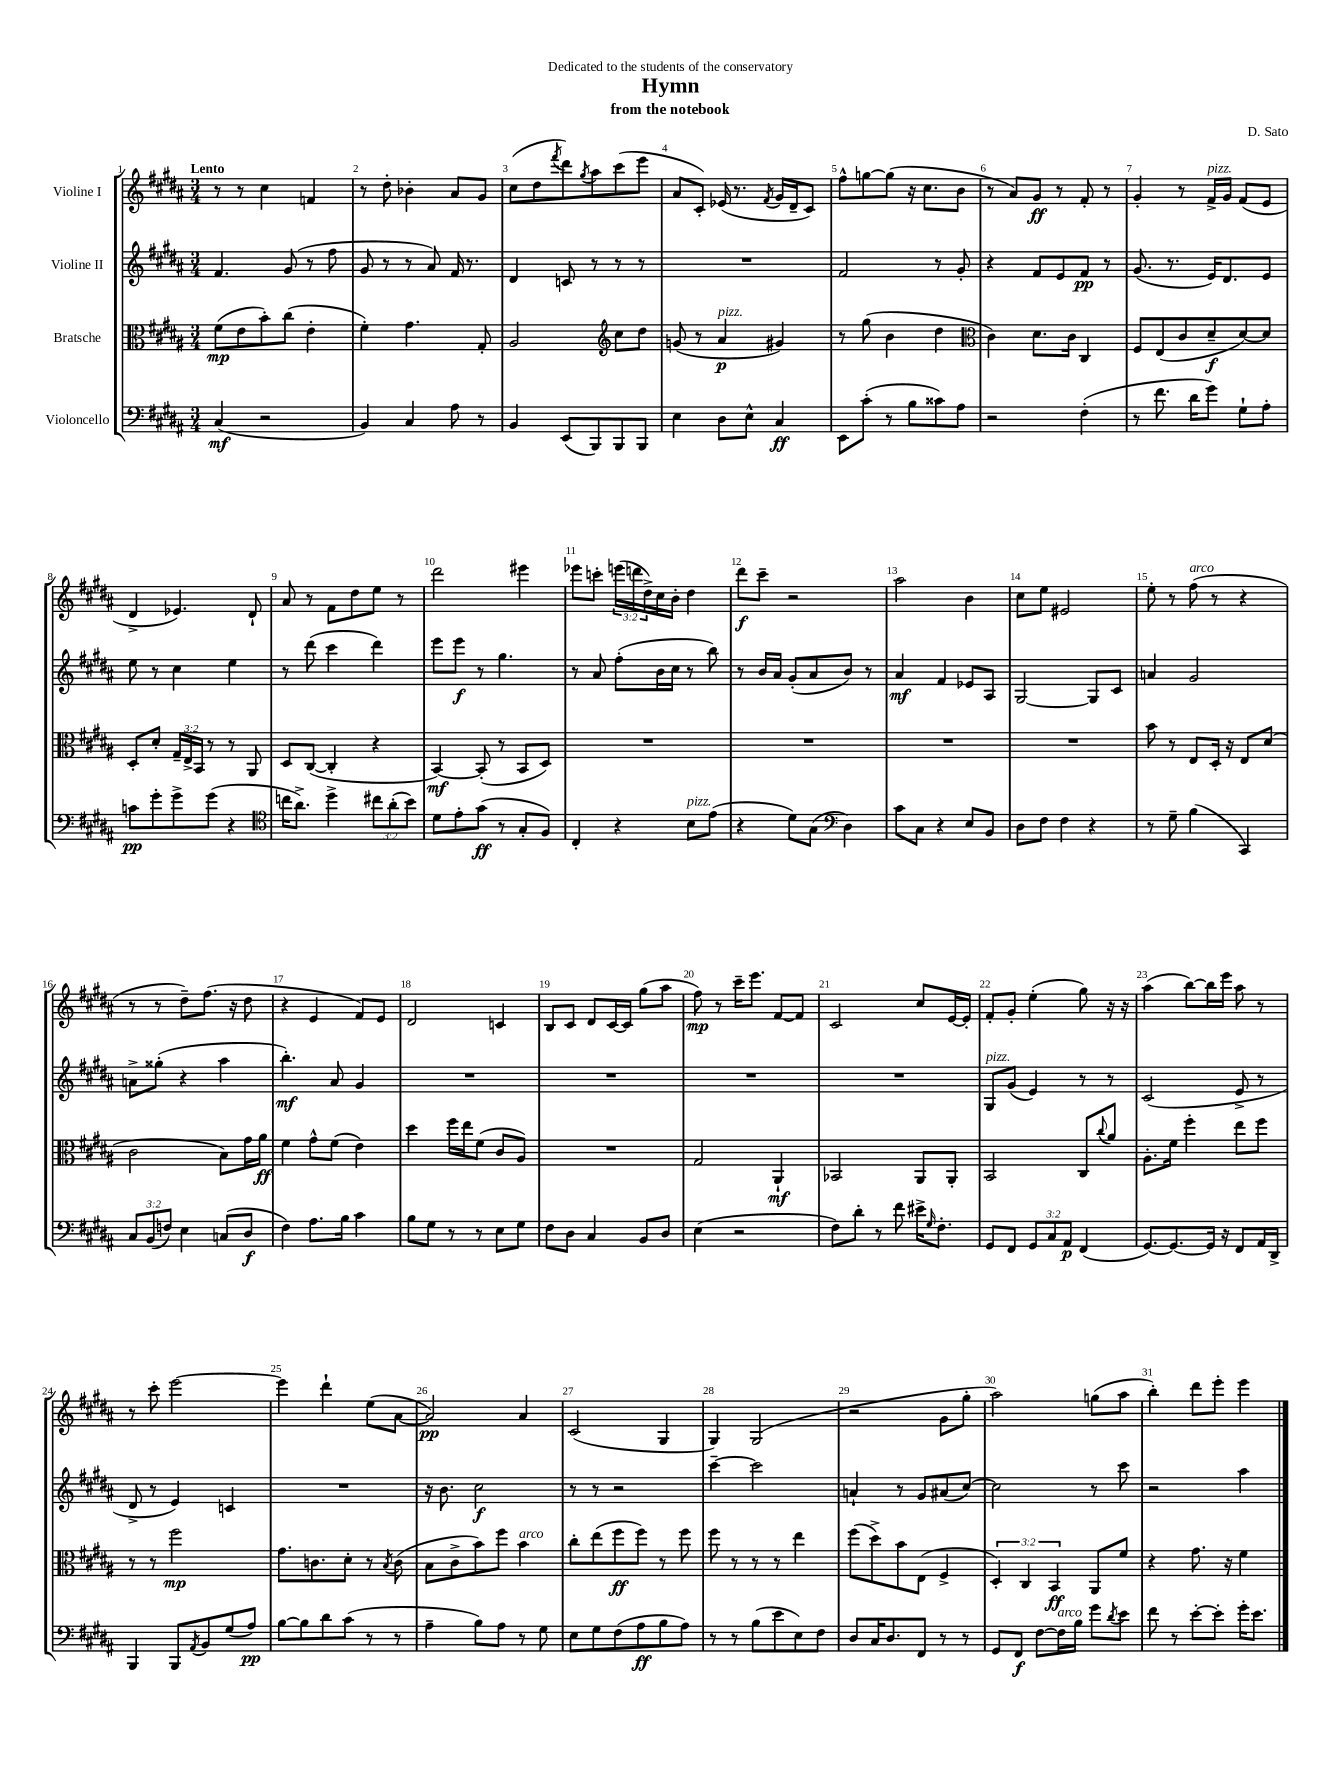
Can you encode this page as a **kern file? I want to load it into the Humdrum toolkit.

**kern	**dynam	**kern	**dynam	**kern	**dynam	**kern	**dynam
*part4	*part4	*part3	*part3	*part2	*part2	*part1	*part1
*staff4	*staff4	*staff3	*staff3	*staff2	*staff2	*staff1	*staff1
*I"Violoncello	*	*I"Bratsche	*	*I"Violine II	*	*I"Violine I	*
*clefF4	*	*clefC3	*	*clefG2	*	*clefG2	*
*k[f#c#g#d#a#]	*	*k[f#c#g#d#a#]	*	*k[f#c#g#d#a#]	*	*k[f#c#g#d#a#]	*
*M3/4	*	*M3/4	*	*M3/4	*	*M3/4	*
=1	=1	=1	=1	=1	=1	=1	=1
!	!	!	!	!	!	!LO:TX:a:B:t=Lento	!
(4C#/	mf	(8f#\L	mp	4.f#/	.	8r	.
.	.	8e\	.	.	.	8r	.
2r	.	8b'\)	.	.	.	4cc#\	.
.	.	(8cc#\J	.	(8g#/	.	.	.
.	.	4e'\	.	8r	.	4fn/	.
.	.	.	.	8ff#\	.	.	.
=2	=2	=2	=2	=2	=2	=2	=2
4BB/)	.	4f#'\)	.	8g#/	.	8r	.
.	.	.	.	8r	.	8dd#'\	.
4C#/	.	4.g#\	.	8r	.	4b-X'\	.
.	.	.	.	8a#/)	.	.	.
8A#\	.	.	.	16f#/	.	8a#/L	.
.	.	.	.	8.r	.	.	.
8r	.	8G#'/	.	.	.	8g#/J	.
=3	=3	=3	=3	=3	=3	=3	=3
4BB/	.	2A#/	.	4d#/	.	(8cc#\L	.
.	.	.	.	.	.	8dd#\	.
.	.	.	.	.	.	8qfff#/	.
(8EE/L	.	.	.	8cn/	.	8ddd#\)	.
.	.	.	.	.	.	8qgg#/	.
8BBB/)	.	.	.	8r	.	8aa#\	.
*	*	*clefG2	*	*	*	*	*
8BBB/	.	8cc#\L	.	8r	.	(8ccc#\	.
8BBB/J	.	8dd#\J	.	8r	.	8eee\J	.
=4	=4	=4	=4	=4	=4	=4	=4
4E\	.	(8gn/	.	2.r	.	8a#/L	.
.	.	8r	.	.	.	8c#'/J)	.
!	!	!LO:TX:a:i:t=pizz.	!	!	!	!	!
8D#\L	.	4a#/	p	.	.	(16e-X/	.
.	.	.	.	.	.	8.r	.
8E^^\J	.	.	.	.	.	.	.
.	.	.	.	.	.	8qf#/	.
4C#/	ff	4g#X/)	.	.	.	16g#/LL	.
.	.	.	.	.	.	16d#~/J	.
.	.	.	.	.	.	8c#/J)	.
=5	=5	=5	=5	=5	=5	=5	=5
8EE\L	.	8r	.	2f#/	.	8ff#^^\L	.
(8c#'\J	.	(8gg#\	.	.	.	[8ggn\	.
8r	.	4b\	.	.	.	(8gg\J]	.
8B\L	.	.	.	.	.	16r	.
.	.	.	.	.	.	8.cc#\L	.
8c##X\)	.	4dd#\	.	8r	.	.	.
8A#\J	.	.	.	8g#'/	.	8b\J	.
=6	=6	=6	=6	=6	=6	=6	=6
*	*	*clefC3	*	*	*	*	*
2r	.	4c#\)	.	4r	.	8r	.
.	.	.	.	.	.	8a#/L)	.
.	.	8.d#\L	.	8f#/L	.	8g#/J	ff
.	.	.	.	8e/	.	8r	.
.	.	16c#\Jk	.	.	.	.	.
(4F#'\	.	4C#/	.	8f#/J	pp	8f#'/	.
.	.	.	.	8r	.	8r	.
=7	=7	=7	=7	=7	=7	=7	=7
8r	.	8F#/L	.	(8.g#/	.	4g#'/	.
8.f#\	.	(8E/	.	.	.	.	.
.	.	.	.	8.r	.	.	.
.	.	8c#/	.	.	.	8r	.
16d#\KL	.	.	.	.	.	.	.
!	!	!	!	!	!	!LO:TX:a:i:t=pizz.	!
8g#\J)	.	8d#~/	f	16e/KL)	.	16f#^/LL	.
.	.	.	.	8.d#/	.	16g#/JJ	.
8G#`\L	.	[8d#/)	.	.	.	(8f#/L	.
8A#'\J	.	8d#/J]	.	8e/J	.	8e/J	.
!!LO:LB:g=z
=8	=8	=8	=8	=8	=8	=8	=8
8cn\L	pp	8D#'/L	.	8ee\	.	4d#^/	.
8g#'\	.	8d#'/J	.	8r	.	.	.
8g#^\	.	24G#~/LL	.	4cc#\	.	4.e-X/)	.
.	.	24E^/	.	.	.	.	.
.	.	24BB/JJ	.	.	.	.	.
(8g#\J	.	8r	.	.	.	.	.
4r	.	8r	.	4ee\	.	.	.
.	.	8AA#/	.	.	.	8d#`/	.
=9	=9	=9	=9	=9	=9	=9	=9
*clefC4	*	*	*	*	*	*	*
16ccn\KL	.	8D#/L	.	8r	.	8a#/	.
8.a#^\J)	.	.	.	.	.	.	.
.	.	([8C#/J	.	(8ddd#\	.	8r	.
4dd#^\	.	4C#'/]	.	4ccc#\	.	8f#\L	.
.	.	.	.	.	.	8dd#\	.
12cc#X\L	.	4r	.	4ddd#\)	.	8ee\J	.
(12a#'\	.	.	.	.	.	.	.
.	.	.	.	.	.	8r	.
12b\J)	.	.	.	.	.	.	.
=10	=10	=10	=10	=10	=10	=10	=10
8d#\L	.	[4BB/)	mf	8eee\L	.	2ddd#\	.
8e'\	.	.	.	8eee\J	f	.	.
(8g#\J	ff	(8BB'/]	.	8r	.	.	.
8r	.	8r	.	4.gg#\	.	.	.
8G#'/L	.	8BB/L	.	.	.	4eee#X\	.
8F#/J)	.	8D#/J)	.	.	.	.	.
=11	=11	=11	=11	=11	=11	=11	=11
4C#'/	.	2.r	.	8r	.	8eee-X\L	.
.	.	.	.	8a#/	.	8cccn'\J	.
4r	.	.	.	(8ff#'\L	.	(24eeen\LL	.
.	.	.	.	.	.	24dddn\	.
.	.	.	.	.	.	24dd#^\)	.
.	.	.	.	16b\L	.	16cc#\	.
.	.	.	.	16cc#\JJ	.	16b'\JJ	.
!LO:TX:a:i:t=pizz.	!	!	!	!	!	!	!
8B\L	.	.	.	8r	.	4dd#\	.
(8e\J	.	.	.	8bb\)	.	.	.
=12	=12	=12	=12	=12	=12	=12	=12
4r	.	2.r	.	8r	.	8ddd#\L	f
.	.	.	.	16b/LL	.	8ccc#~\J	.
.	.	.	.	16a#/JJ	.	.	.
8d#\L)	.	.	.	(8g#'/L	.	2r	.
(8G#\J	.	.	.	8a#/	.	.	.
*clefF4	*	*	*	*	*	*	*
4D#\)	.	.	.	8b/J)	.	.	.
.	.	.	.	8r	.	.	.
=13	=13	=13	=13	=13	=13	=13	=13
8c#\L	.	2.r	.	4a#/	mf	2aa#\	.
8C#\J	.	.	.	.	.	.	.
4r	.	.	.	4f#/	.	.	.
8E/L	.	.	.	8e-X/L	.	4b\	.
8BB/J	.	.	.	8A#/J	.	.	.
=14	=14	=14	=14	=14	=14	=14	=14
8D#\L	.	2.r	.	[2G#/	.	8cc#\L	.
8F#\J	.	.	.	.	.	8ee\J	.
4F#\	.	.	.	.	.	2e#X/	.
4r	.	.	.	8G#/L]	.	.	.
.	.	.	.	8c#/J	.	.	.
=15	=15	=15	=15	=15	=15	=15	=15
8r	.	8b\	.	4an/	.	8ee'\	.
8G#~\	.	8r	.	.	.	8r	.
!	!	!	!	!	!	!LO:TX:a:i:t=arco	!
(4B\	.	8E/L	.	2g#/	.	(8ff#\	.
.	.	16D#'/Jk	.	.	.	8r	.
.	.	16r	.	.	.	.	.
4CC#/)	.	8E/L	.	.	.	4r	.
.	.	(8d#/J	.	.	.	.	.
!!LO:LB:g=z
=16	=16	=16	=16	=16	=16	=16	=16
12C#/L	.	2c#\	.	8an^\L	.	8r	.
(12BB/	.	.	.	.	.	.	.
.	.	.	.	(8gg##X'\J	.	8r	.
12Fn/J)	.	.	.	.	.	.	.
4E\	.	.	.	4r	.	8dd#~\L)	.
.	.	.	.	.	.	(8.ff#\J	.
(8Cn/L	.	8B\L)	.	4aa#\	.	.	.
.	.	.	.	.	.	16r	.
8D#/J	f	16g#\L	.	.	.	8dd#\	.
.	.	16a#\JJ	ff	.	.	.	.
=17	=17	=17	=17	=17	=17	=17	=17
4F#\)	.	4f#\	.	4.bb'\)	mf	4r	.
8.A#\L	.	8g#^^\L	.	.	.	4e/	.
.	.	(8f#\J	.	8a#/	.	.	.
16B\Jk	.	.	.	.	.	.	.
4c#\	.	4e\)	.	4g#/	.	8f#/L)	.
.	.	.	.	.	.	8e/J	.
=18	=18	=18	=18	=18	=18	=18	=18
8B\L	.	4dd#\	.	2.r	.	2d#/	.
8G#\J	.	.	.	.	.	.	.
8r	.	16ff#\LL	.	.	.	.	.
.	.	16ee\J	.	.	.	.	.
8r	.	(8f#\J	.	.	.	.	.
8E\L	.	8c#/L	.	.	.	4cn/	.
8G#\J	.	8A#/J)	.	.	.	.	.
=19	=19	=19	=19	=19	=19	=19	=19
8F#\L	.	2.r	.	2.r	.	8B/L	.
8D#\J	.	.	.	.	.	8c#/J	.
4C#/	.	.	.	.	.	8d#/L	.
.	.	.	.	.	.	[16c#/L	.
.	.	.	.	.	.	16c#/JJ]	.
8BB/L	.	.	.	.	.	(8gg#\L	.
8D#/J	.	.	.	.	.	8aa#\J	.
=20	=20	=20	=20	=20	=20	=20	=20
(4E\	.	2G#/	.	2.r	.	8ff#\)	mp
.	.	.	.	.	.	8r	.
2r	.	.	.	.	.	16ccc#~\KL	.
.	.	.	.	.	.	8.eee\J	.
.	.	4AA#`/	mf	.	.	[8f#/L	.
.	.	.	.	.	.	8f#/J]	.
=21	=21	=21	=21	=21	=21	=21	=21
8F#\L)	.	2BB-X/	.	2.r	.	2c#/	.
8d#'\J	.	.	.	.	.	.	.
8r	.	.	.	.	.	.	.
8f#\	.	.	.	.	.	.	.
16e#X^\KL	.	8AA#/L	.	.	.	8cc#/L	.
16qqG#/	.	.	.	.	.	.	.
8.F#'\J	.	.	.	.	.	.	.
.	.	8AA#'/J	.	.	.	[16e/L	.
.	.	.	.	.	.	16e'/JJ]	.
=22	=22	=22	=22	=22	=22	=22	=22
!	!	!	!	!LO:TX:a:i:t=pizz.	!	!	!
8GG#/L	.	2BB/	.	8G#/L	.	8f#'/L	.
8FF#/J	.	.	.	(8g#/J	.	8g#'/J	.
12GG#/L	.	.	.	4e/)	.	(4ee'\	.
12C#/	.	.	.	.	.	.	.
12AA#/J	p	.	.	.	.	.	.
(4FF#/	.	8C#/L	.	8r	.	8gg#\)	.
.	.	8qqcc#/	.	.	.	.	.
.	.	8a#/J	.	8r	.	16r	.
.	.	.	.	.	.	16r	.
=23	=23	=23	=23	=23	=23	=23	=23
[8.GG#/L)	.	8.A#'\L	.	(2c#/	.	(4aa#\	.
8.GG#/_	.	16f#\Jk	.	.	.	.	.
.	.	4ff#'\	.	.	.	[8bb\L)	.
16GG#/Jk]	.	.	.	.	.	16bb\L]	.
16r	.	.	.	.	.	16eee\JJ	.
8FF#/L	.	8ee\L	.	8e^/	.	8aa#\	.
16AA#/L	.	8ff#\J	.	8r	.	8r	.
16DD#^/JJ	.	.	.	.	.	.	.
!!LO:LB:g=z
=24	=24	=24	=24	=24	=24	=24	=24
4BBB/	.	8r	.	8d#^/	.	8r	.
.	.	8r	.	8r	.	8ccc#'\	.
8BBB/L	.	2ff#\	mp	4e/)	.	[2eee\	.
8qAA#/	.	.	.	.	.	.	.
8BB/	.	.	.	.	.	.	.
(8G#/	.	.	.	4cn/	.	.	.
8A#/J)	pp	.	.	.	.	.	.
=25	=25	=25	=25	=25	=25	=25	=25
[8B\L	.	8.g#\L	.	2.r	.	4eee\]	.
8B\]	.	.	.	.	.	.	.
.	.	8.cn\	.	.	.	.	.
8d#\	.	.	.	.	.	4ddd#`\	.
(8c#\J	.	8d#'\J	.	.	.	.	.
8r	.	8r	.	.	.	(8ee\L	.
.	.	8qB/	.	.	.	.	.
8r	.	(8c\	.	.	.	[8a#\J	.
=26	=26	=26	=26	=26	=26	=26	=26
4A#~\	.	8B\L	.	16r	.	2a#/])	pp
.	.	.	.	8.b\	.	.	.
.	.	8c#^\	.	.	.	.	.
8B\L)	.	8b\)	.	2cc#\	f	.	.
8A#\J	.	8ff#\J	.	.	.	.	.
!	!	!LO:TX:a:i:t=arco	!	!	!	!	!
8r	.	4b\	.	.	.	4a#/	.
8G#\	.	.	.	.	.	.	.
=27	=27	=27	=27	=27	=27	=27	=27
8E\L	.	8cc#'\L	.	8r	.	(2c#/	.
8G#\	.	(8ee\	.	8r	.	.	.
(8F#\	.	8ff#\	ff	2r	.	.	.
8A#\	ff	8ff#\J)	.	.	.	.	.
8B\	.	8r	.	.	.	4G#/	.
8A#\J)	.	8ff#\	.	.	.	.	.
=28	=28	=28	=28	=28	=28	=28	=28
8r	.	8ff#\	.	[4ccc#~\	.	4G#/)	.
8r	.	8r	.	.	.	.	.
(8B\L	.	8r	.	2ccc#\]	.	(2G#/	.
8e\	.	8r	.	.	.	.	.
8E\)	.	4ee\	.	.	.	.	.
8F#\J	.	.	.	.	.	.	.
=29	=29	=29	=29	=29	=29	=29	=29
8D#/L	.	(8ff#\L	.	4an`/	.	2r	.
16C#/K	.	8dd#^\)	.	.	.	.	.
8.D#/	.	.	.	.	.	.	.
.	.	8b\	.	8r	.	.	.
8FF#/J	.	(8E\J	.	8g#/L	.	.	.
8r	.	4F#^/	.	(8a#X/	.	8g#\L	.
8r	.	.	.	[8cc#/J)	.	8gg#'\J	.
=30	=30	=30	=30	=30	=30	=30	=30
8GG#/L	.	6D#'/)	.	2cc#\]	.	2aa#\)	.
8FF#/J	f	.	.	.	.	.	.
.	.	6C#/	.	.	.	.	.
[8F#\L	.	.	.	.	.	.	.
.	.	6BB/	ff	.	.	.	.
!LO:TX:a:i:t=arco	!	!	!	!	!	!	!
16F#\L]	.	.	.	.	.	.	.
16B\JJ	.	.	.	.	.	.	.
8g#\L	.	8AA#/L	.	8r	.	(8ggn\L	.
8qd#/	.	.	.	.	.	.	.
8e\J	.	8f#/J	.	8ccc#\	.	8aa#\J	.
=31	=31	=31	=31	=31	=31	=31	=31
8f#\	.	4r	.	2r	.	4bb'\)	.
8r	.	.	.	.	.	.	.
[8e'\L	.	8.g#\	.	.	.	8ddd#\L	.
8e'\J]	.	.	.	.	.	8eee'\J	.
.	.	16r	.	.	.	.	.
16g#'\KL	.	4f#\	.	4aa#\	.	4eee\	.
8.e\J	.	.	.	.	.	.	.
==	==	==	==	==	==	==	==
*-	*-	*-	*-	*-	*-	*-	*-
